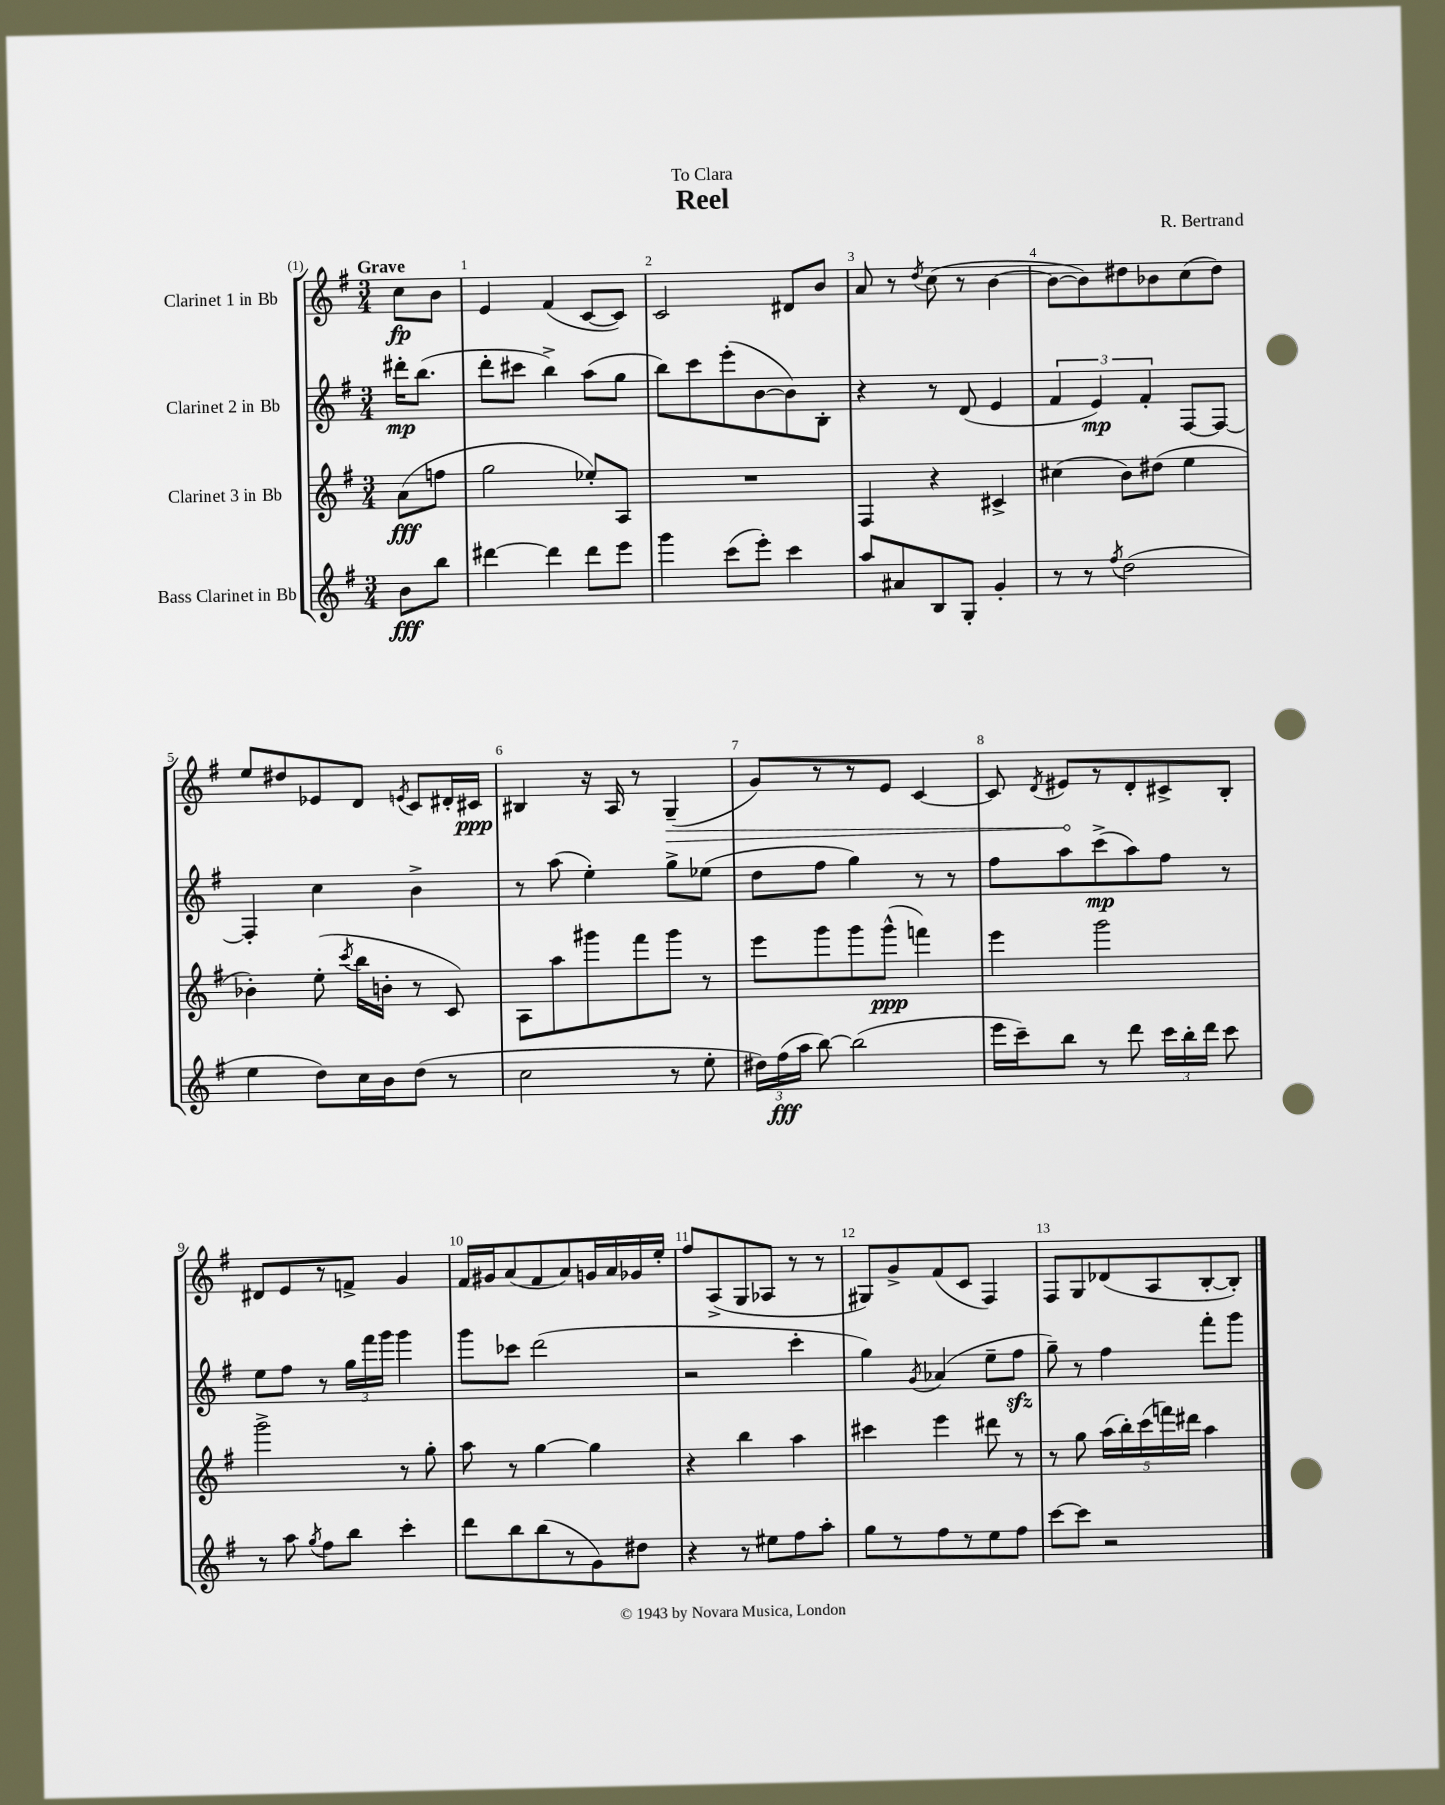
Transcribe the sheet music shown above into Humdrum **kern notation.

**kern	**kern	**kern	**kern
*staff4	*staff3	*staff2	*staff1
*clefG2	*clefG2	*clefG2	*clefG2
*k[f#]	*k[f#]	*k[f#]	*k[f#]
*M3/4	*M3/4	*M3/4	*M3/4
8b\L	(8a\L	16ddd#'\LK	8cc\L
.	.	(8.bb\J	.
8bb\J	8ff\J	.	8b\J
=	=	=	=
[4ddd#\	2gg\	8ddd'\L	4e/
.	.	8ccc#\J	.
4ddd#\]	.	4bb^\)	(4f#/
8ddd#\L	8ee-'/L)	(8aa\L	[8c/L
8eee\J	8A/J	8gg\J	8c/]J)
=	=	=	=
4ggg\	2.r	8bb\L)	2c/
.	.	8ccc\	.
(8ccc\L	.	(8eee'\	.
8eee'\J)	.	[8b\	.
4ccc\	.	8b\])	8d#/L
.	.	8B'\J	8b/J
=	=	=	=
8aa/L	4F#/	4r	8a/
8a#/	.	.	8r
.	.	.	8qdd/
8B/	4r	8r	(8cc\
8G'/J	.	(8d/	8r
4g'/	4c#^/	4e/	[4b\
=	=	=	=
8r	(4cc#\	6f#/	8b\_L
8r	.	.	8b\])
.	.	6e/)	.
8qff#/	.	.	.
(2dd\	8b\L)	.	8dd#\
.	.	6f#'/	.
.	(8dd#\J	.	8b-\
.	4ee\	[8F#/L	(8cc\
.	.	8F#/_J	8dd#\J)
=	=	=	=
4ee\	4b-'\)	4F#'/]	8ee/L
.	.	.	8dd#/
8dd\L)	(8ee'\	4cc\	8e-/
.	8qccc/	.	.
16cc\L	16bb\LL	.	8d/J
16b\J	16b'\JJ	.	.
.	.	.	8qe/
(8dd\J	8r	4b^\	8c/L
8r	8c/)	.	16d#'/L
.	.	.	16c#/JJ
=	=	=	=
2cc\	8A\L	8r	4B#/
.	8aa\	(8aa\	.
.	8ggg#\	4ee'\)	16r
.	.	.	16A/
.	8fff#\	.	8r
8r	8ggg#\J	8gg^\L	(4G~/
8ee'\	8r	(8ee-\J	.
=	=	=	=
24dd#\LL)	8eee\L	8dd\L	8g/L)
(24ff#\	.	.	.
24aa\JJ	.	.	.
[8bb\)	8ggg\	8ff#\J	8r
(2bb\]	8ggg\	4gg\)	8r
.	(8ggg^^\J	.	8e/J
.	4fff\)	8r	[4c/
.	.	8r	.
=	=	=	=
16eee\LL	4eee\	8ff#\L	8c/]
16ccc~\J)	.	.	.
.	.	.	8qd/
8bb\J	.	8aa\	8e#/L
8r	2ggg\	(8ccc^\	8r
8ddd\	.	8aa\)	8d'/
24ccc\LL	.	8ff#\J	8c#^/
24bb'\	.	.	.
24ddd\JJ	.	.	.
8ccc\	.	8r	8B'/J
=	=	=	=
8r	2ggg^\	8ee\L	8d#/L
8aa\	.	8ff#\J	8e/
8qgg/	.	.	.
8ff#\L	.	8r	8r
8bb\J	.	24gg\LL	8f^/J
.	.	24fff#\	.
.	.	24ggg\JJ	.
4ccc'\	8r	4ggg\	4g/
.	8gg'\	.	.
=	=	=	=
8ddd\L	8aa\	8ggg\L	16f#/LL
.	.	.	16g#/J
8bb\	8r	8ccc-\J	(8a/
(8bb\	[4gg\	(2ddd\	8f#/
8r	.	.	8a/)
8g\)	4gg\]	.	16g/L
.	.	.	16a/
8dd#\J	.	.	16g-/
.	.	.	16ee'/JJ
=	=	=	=
4r	4r	2r	8ff#/L
.	.	.	(8A^/
8r	4bb\	.	8G/
8ee#\L	.	.	8A-/J
8ff#\	4aa\	4ccc'\	8r
8aa'\J	.	.	8r
=	=	=	=
8gg\L	4ccc#\	4gg\)	8G#/L)
8r	.	.	8g^/
.	.	8qg/	.
8ff#\	4eee\	(4a-/	(8f#/
8r	.	.	8c/J
8ee\	8ddd#\	8ee~\L	4F#/)
8ff#\J	8r	8ff#\J	.
=	=	=	=
[8ccc\L	8r	8gg~\)	8F#/L
8ccc\]J	8gg\	8r	8G/
2r	(20aa\LL	4ff#\	(8d-/
.	20bb'\)	.	.
.	(20ccc\	.	.
.	.	.	8A/
.	20fff\)	.	.
.	20ddd#\JJ	.	.
.	4aa\	8fff#'\L	[8B'/
.	.	8ggg\J	8B'/]J)
==	==	==	==
*-	*-	*-	*-
